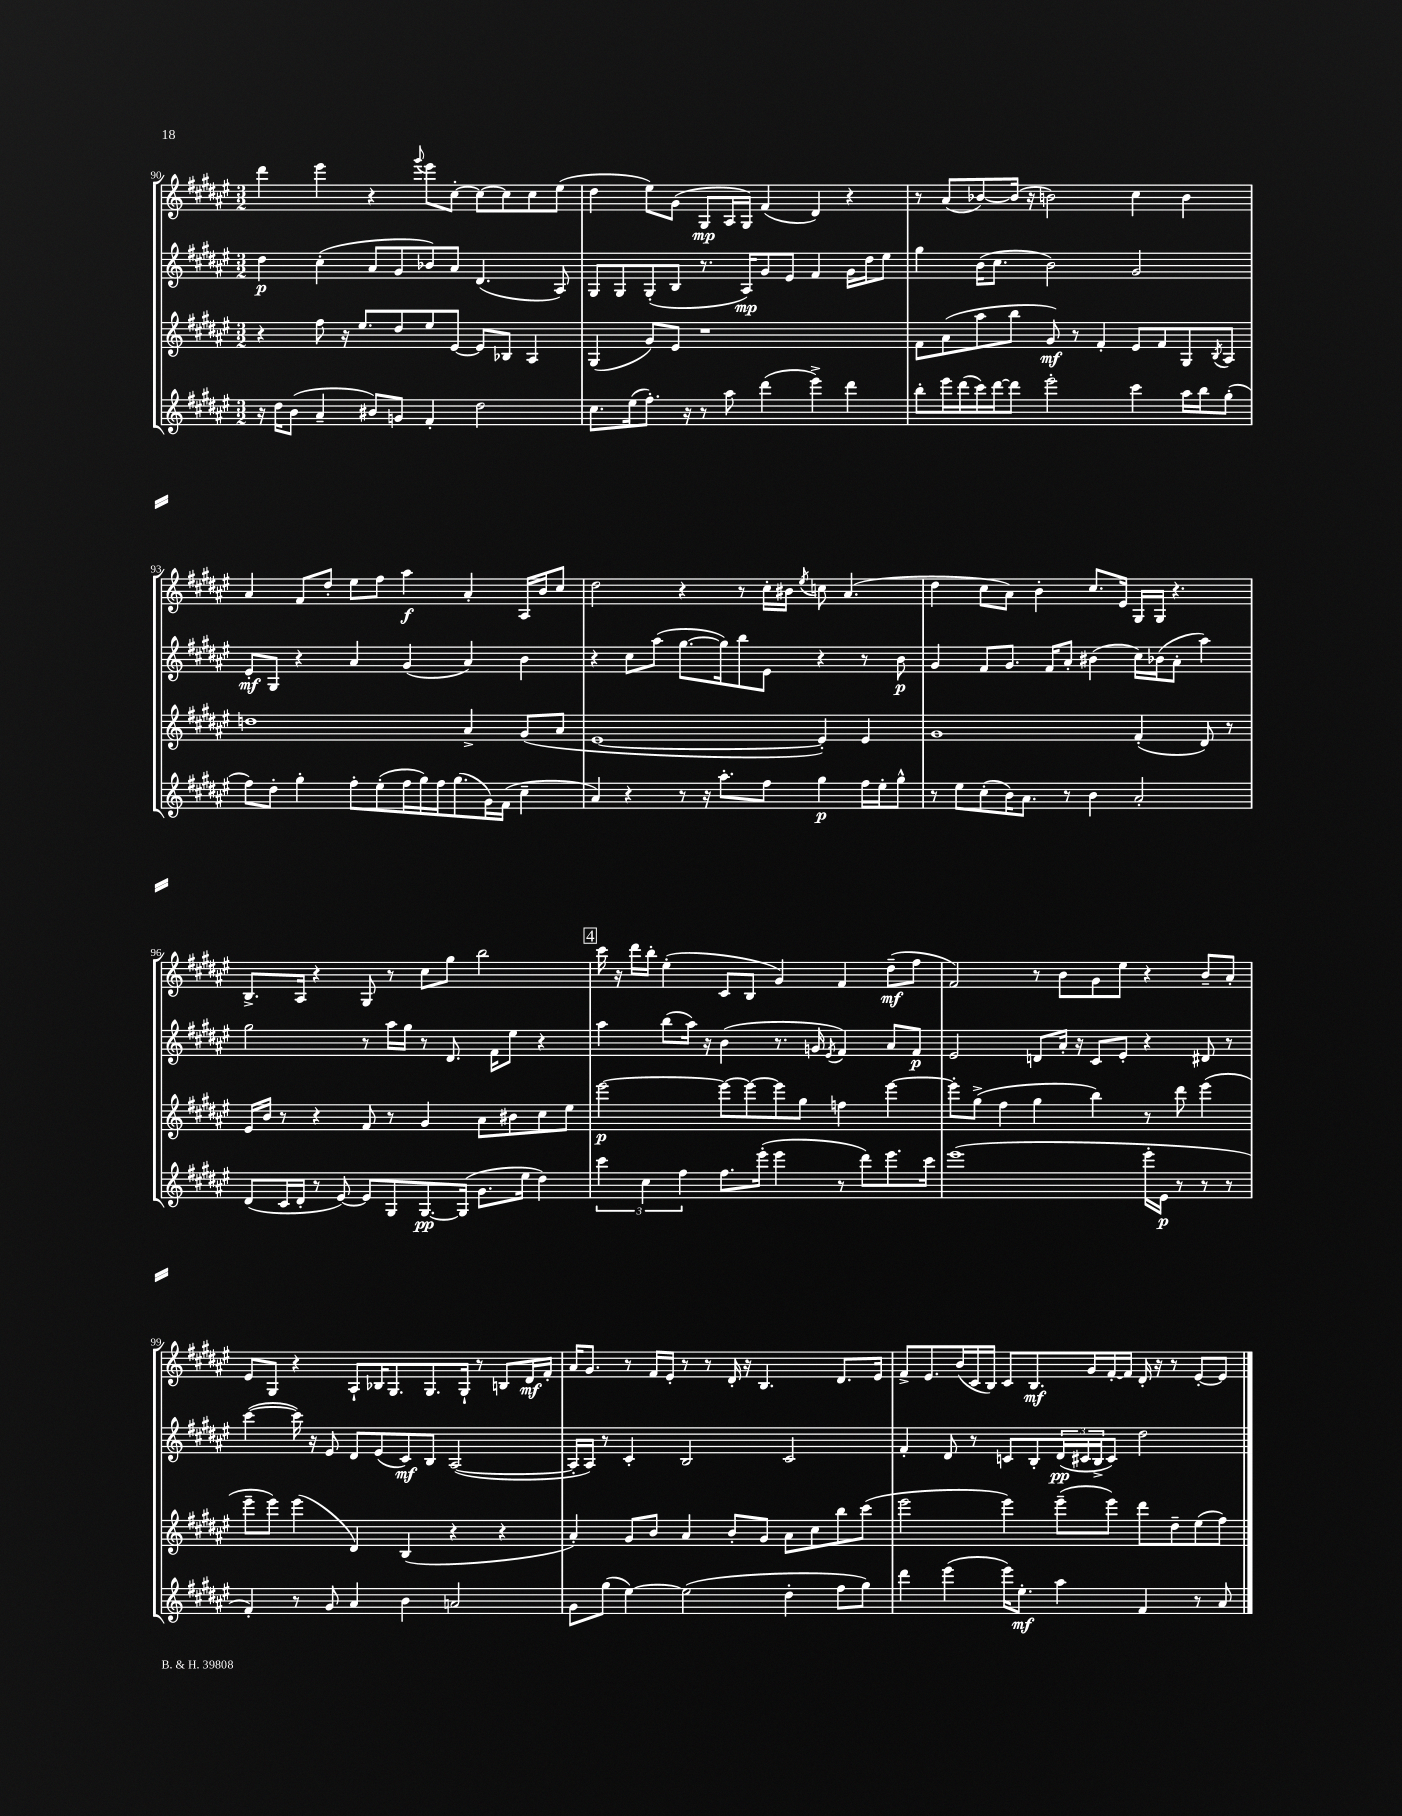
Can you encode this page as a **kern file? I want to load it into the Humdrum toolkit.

**kern	**kern	**kern	**kern
*staff4	*staff3	*staff2	*staff1
*clefG2	*clefG2	*clefG2	*clefG2
*k[f#c#g#d#a#e#]	*k[f#c#g#d#a#e#]	*k[f#c#g#d#a#e#]	*k[f#c#g#d#a#e#]
*M3/2	*M3/2	*M3/2	*M3/2
16r	4r	4dd#	4ddd#
16dd#	.	.	.
(8b	.	.	.
4a#~	8ff#	(4cc#'	4eee#
.	16r	.	.
.	8.ee#	.	.
8b#)	.	8a#	4r
8g	8dd#	8g#	.
.	.	.	8qqggg#
4f#'	8ee#	8b-)	8eee#
.	[8e#	8a#	[8cc#'
2dd#	8e#]	(4.d#	8cc#_
.	8B-	.	8cc#]
.	4A#	.	8cc#
.	.	8A#)	(8ee#
=	=	=	=
8.cc#	(4G#	8G#	4dd#
.	.	8G#	.
(16ee#	.	.	.
8.ff#')	8g#)	(8G#'	8ee#)
.	8e#	8B	(8g#
16r	.	.	.
8r	1r	8.r	8G#
8aa#	.	.	16A#
.	.	16A#)	16G#)
(4ddd#	.	8g#	(4f#
.	.	8e#	.
4eee#^)	.	4f#	4d#)
4ddd#	.	16g#	4r
.	.	16dd#	.
.	.	8ee#	.
=	=	=	=
8bb'	8f#	4gg#	8r
16eee#	(8a#	.	(8a#
(16ddd#	.	.	.
16ccc#)	8aa#	(16b	[8b-)
[16ddd#	.	8.cc#	.
8ddd#]	8bb	.	(16b-]
.	.	.	16r
2eee#'	8g#)	2b)	2b)
.	8r	.	.
.	4f#'	.	.
4ccc#	8e#	2g#	4cc#
.	8f#	.	.
16aa#	8G#	.	4b
16bb	.	.	.
.	8qB	.	.
(8gg#'	8A#	.	.
=	=	=	=
8ff#)	1dd	8e#'	4a#
8dd#'	.	8G#	.
4gg#'	.	4r	8f#
.	.	.	8dd#'
8ff#'	.	4a#	8ee#
(8ee#'	.	.	8ff#
16ff#	.	(4g#	4aa#
16gg#)	.	.	.
16ff#	.	.	.
(8.gg#	.	.	.
.	4a#^	4a#)	4a#'
16g#)	.	.	.
(16f#	.	.	.
4cc#~	(8g#	4b	16A#
.	.	.	16b
.	8a#	.	8cc#
=	=	=	=
4a#)	[1e#	4r	2dd#
4r	.	8cc#	.
.	.	(8aa#	.
8r	.	[8.gg#	4r
16r	.	.	.
8.aa#'	.	16gg#])	.
.	.	8bb	8r
8ff#	.	8e#	16cc#'
.	.	.	16b#
.	.	.	8qee#
4gg#	4e#'])	4r	8cc
.	.	.	(4.a#
16ff#	4e#	8r	.
16ee#'	.	.	.
8gg#^^	.	8b	.
=	=	=	=
8r	1g#	4g#	4dd#
8ee#	.	.	.
(8cc#'	.	8f#	8cc#
16b)	.	8.g#	8a#)
8.a#	.	.	.
.	.	.	4b'
.	.	16f#	.
8r	.	8a#'	.
4b	.	(4b#	8.cc#
.	.	.	16e#
2a#'	(4f#'	16cc#)	16G#
.	.	(16b-	16G#
.	.	8a#'	4.r
.	8d#)	4aa#)	.
.	8r	.	.
=	=	=	=
(8d#	16e#	2gg#	8.B^
.	16b	.	.
16c#	8r	.	.
16d#'	.	.	16A#
8r	4r	.	4r
[8e#)	.	.	.
8e#]	8f#	8r	8G#
8G#	8r	16aa#	8r
.	.	16gg#	.
[8.G#	4g#	8r	8cc#
.	.	8.d#	8gg#
(16G#]	.	.	.
8.g#	8a#	.	2bb
.	.	16f#	.
.	8b#	8ee#	.
16ee#	.	.	.
4dd#)	8cc#	4r	.
.	8ee#	.	.
=	=	=	=
6ccc#	[2eee#	4aa#	16ccc#
.	.	.	16r
.	.	.	16ddd#
6cc#	.	.	.
.	.	.	16bb'
.	.	(8bb	(4ee#'
6ff#	.	.	.
.	.	16aa#)	.
.	.	16r	.
8.ff#	8eee#_	(4b	8c#
.	8eee#_	.	8B
(16eee#'	.	.	.
4eee#	8eee#]	8.r	4g#)
.	8gg#	.	.
.	.	16g	.
.	.	8qe#	.
8r	4ff	4f#)	4f#
8ddd#)	.	.	.
8.eee#	[4eee#	8a#	(8dd#~
.	.	8f#	8ff#
16ccc#	.	.	.
=	=	=	=
(1eee#	8eee#']	2e#	2f#)
.	(8gg#^	.	.
.	4ff#	.	.
.	4gg#	8d	8r
.	.	16a#'	8b
.	.	16r	.
.	4bb)	8c#	8g#
.	.	8e#'	8ee#
16eee#'	8r	4r	4r
16e#	.	.	.
8r	8ddd#	.	.
8r	(4eee#	8d#	8b~
8r	.	8r	8a#'
=	=	=	=
4f#')	8eee#~	([4ccc#	8e#
.	8eee#)	.	8G#
8r	(4eee#	16ccc#])	4r
.	.	16r	.
8g#	.	8e#	.
4a#	4d#)	8d#	8A#`
.	.	(8e#	16B-
.	.	.	8.G#
4b	(4B	8c#)	.
.	.	8B	8.G#
2a	4r	([2A#	.
.	.	.	16G#`
.	.	.	8r
.	4r	.	8B
.	.	.	16d#
.	.	.	16f#'
=	=	=	=
8g#	4a#')	16A#']	16a#
.	.	16A#)	8.g#
(8gg#	.	8r	.
[4ee#)	8g#	4c#'	8r
.	8b	.	16f#
.	.	.	16e#'
(2ee#]	4a#	2B	8r
.	.	.	8r
.	8b'	.	16d#'
.	.	.	16r
.	8g#	.	4.B
4dd#'	8a#	2c#	.
.	8cc#	.	.
8ff#	8bb	.	8.d#
8gg#)	(8ccc#	.	.
.	.	.	16e#
=	=	=	=
4ddd#	2eee#	4f#'	8f#^
.	.	.	8.e#
(4eee#	.	8d#	.
.	.	.	(16b
.	.	8r	16c#
.	.	.	16B)
16eee#)	4eee#)	8c	8c#
8.ee#'	.	.	.
.	.	8B'	8.B
4aa#	(8eee#~	(24d#	.
.	.	24c#	.
.	.	.	16g#
.	.	24B^	.
.	8eee#)	8c#)	[16f#'
.	.	.	16f#]
4f#	8ddd#	2dd#	16d#'
.	.	.	16r
.	8dd#~	.	8r
8r	(8ee#	.	[8e#'
8a#	8ff#)	.	8e#]
==	==	==	==
*-	*-	*-	*-
